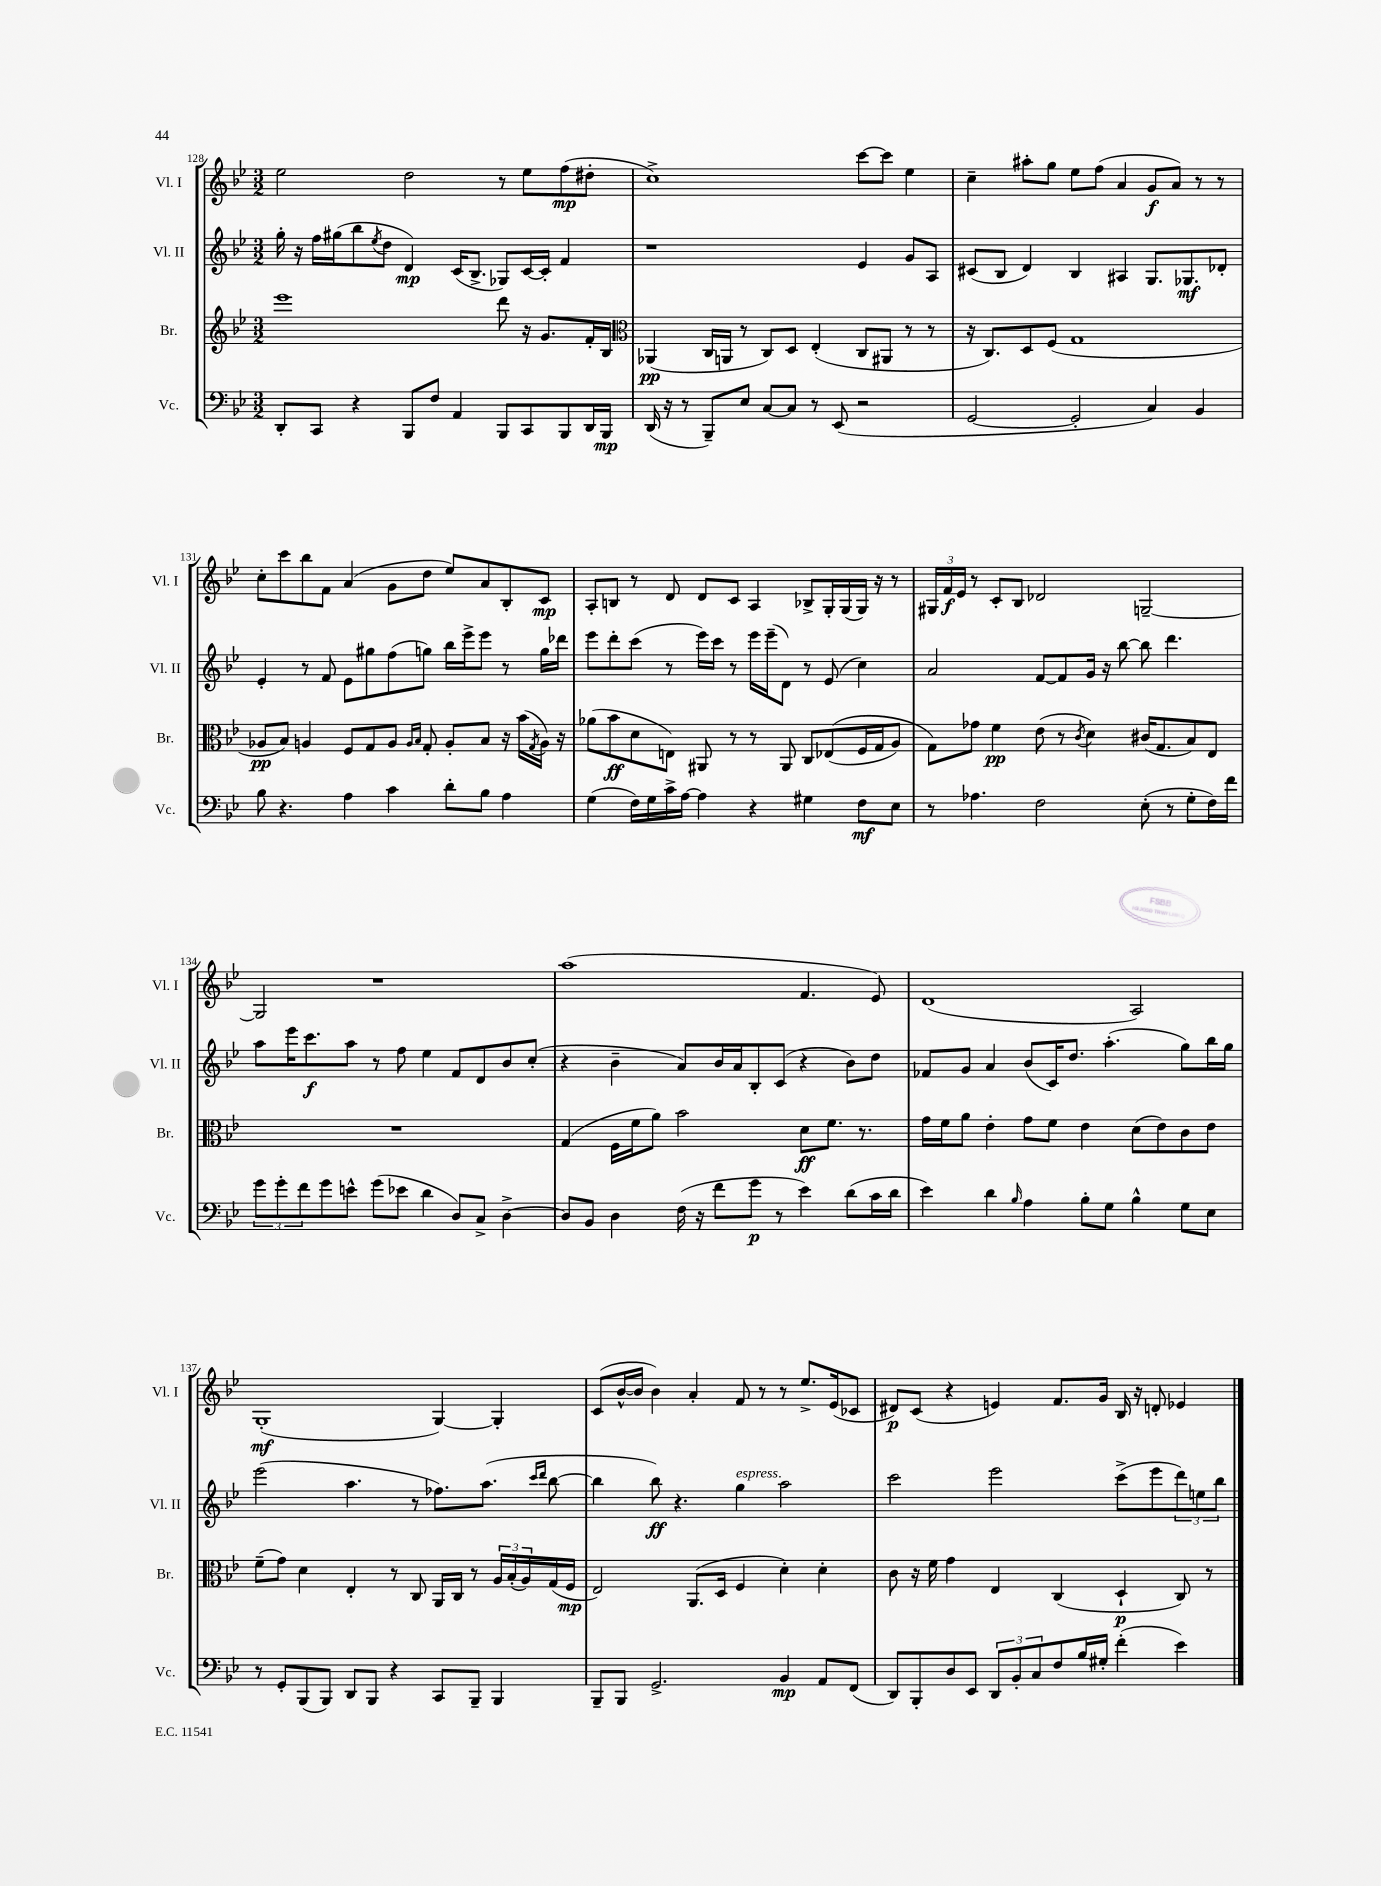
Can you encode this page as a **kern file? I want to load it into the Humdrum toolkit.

**kern	**kern	**kern	**kern
*staff4	*staff3	*staff2	*staff1
*clefF4	*clefG2	*clefG2	*clefG2
*k[b-e-]	*k[b-e-]	*k[b-e-]	*k[b-e-]
*M3/2	*M3/2	*M3/2	*M3/2
8DD'	1eee-	16gg'	2ee-
.	.	16r	.
8CC	.	16ff	.
.	.	(16gg#	.
4r	.	8bb-	.
.	.	8qee-	.
.	.	8dd	.
8BBB-	.	4d)	2dd
8F	.	.	.
4AA	.	(16c	.
.	.	8.B-^	.
8BBB-	8ddd	8G-)	8r
8CC	16r	[16c	8ee-
.	8.g	16c']	.
8BBB-	.	4f	(8ff
16DD	16f'	.	8dd#'
16BBB-	16B-	.	.
=	=	=	=
*	*clefC3	*	*
(16DD	(4AA-	1r	1cc^)
16r	.	.	.
8r	.	.	.
8BBB-~)	16C	.	.
.	16AA	.	.
8E-	8r	.	.
[8C	8C)	.	.
8C]	8D	.	.
8r	(4E-'	.	.
(8EE-	.	.	.
2r	8C	4e-	[8ccc
.	8AA#	.	8ccc]
.	8r	8g	4ee-
.	8r	8A	.
=	=	=	=
[2GG	16r	(8c#	4cc~
.	8.C)	.	.
.	.	8B-	.
.	8D	4d)	8aa#'
.	(8F	.	8gg
2GG']	1G	4B-	8ee-
.	.	.	(8ff
.	.	4A#	4a
4C)	.	8.G	8g
.	.	.	8a)
.	.	8.G-	.
4BB-	.	.	8r
.	.	8d-'	8r
=	=	=	=
8B-	8A-	4e-'	8cc'
4.r	8B-)	.	8ccc
.	4A	8r	8bb-
.	.	8f	8f
4A	8F	8e-	(4a
.	8G	8gg#	.
4c	8A	(8ff	8g
.	16qqA	.	.
.	16qqB-	.	.
.	8G'	8gg)	8dd
8d'	8A'	16bb-	8ee-)
.	.	16eee-^	.
8B-	8B-	8eee-	8a
4A	16r	8r	8B-'
.	(16b-	.	.
.	8qG	.	.
.	16A)	16gg	8c
.	16r	16ddd-	.
=	=	=	=
(4G	(8a-	8eee-	8A'
.	8b-	8ddd'	8B
16F)	8d	(8ccc	8r
16G	.	.	.
16c^	8E)	8r	8d
[16A	.	.	.
4A]	8AA#	16eee-)	8d
.	.	16ccc	.
.	8r	8r	8c
4r	8r	16eee-	4A
.	.	(16eee-~	.
.	8AA#	8d)	.
4G#	8C	8r	8B-^
.	&((8E-	(8e-	16G'
.	.	.	(16G
8F	16F	4cc)	16G)
.	16G	.	16r
8E-	8A)	.	8r
=	=	=	=
8r	8G&)	2a	24G#
.	.	.	24f
.	.	.	24e-
4.A-	8g-	.	8r
.	4f	.	8c'
.	.	.	8B-
2F	(8e-	[8f	2d-
.	8r	8f]	.
.	8qc	.	.
.	4d)	16g	.
.	.	16r	.
.	.	[8bb-	.
(8E-'	(16c#	8bb-]	[2G~
.	8.G	.	.
8r	.	4.ddd	.
8G'	8B-)	.	.
16F)	8E-	.	.
16f	.	.	.
=	=	=	=
12g	1.r	8aa	2G]
12g'	.	.	.
.	.	16eee-	.
12f	.	.	.
.	.	8.ccc	.
8g	.	.	.
8e^^	.	8aa	.
(8g	.	8r	1r
8e-	.	8ff	.
4d	.	4ee-	.
8D)	.	8f	.
8C^	.	8d	.
[4D^	.	8b-	.
.	.	(8cc'	.
=	=	=	=
8D]	(4G	4r	(1aa
8BB-	.	.	.
4D	16F	4b-~	.
.	16f	.	.
.	8a)	.	.
(16F	2b-	8a)	.
16r	.	.	.
8f	.	16b-	.
.	.	16a	.
8g	.	8B-'	.
8r	.	(8c	.
4e-)	8d	4r	4.f
.	8.f	.	.
(8d	.	8b-)	.
.	8.r	.	.
16c	.	8dd	8e-)
16d	.	.	.
=	=	=	=
4e-)	16g	8f-	(1d
.	16f	.	.
.	8a	8g	.
4d	4e-'	4a	.
16qqB-	.	.	.
4A	8g	(8b-	.
.	8f	16c)	.
.	.	8.dd	.
8B-'	4e-	.	.
8G	.	(4.aa'	.
4B-^^	(8d	.	2A)
.	8e-)	.	.
8G	8c	8gg)	.
8E-	8e-	16bb-	.
.	.	16gg	.
=	=	=	=
8r	(8f~	(2eee-	(1G'
8GG'	8g)	.	.
(8BBB-	4d	.	.
8BBB-)	.	.	.
8DD	4E-'	4.aa	.
8BBB-	.	.	.
4r	8r	.	.
.	8C	8r	.
8CC	16AA	8.ff-)	[4G)
.	16C	.	.
8BBB-~	8r	.	.
.	.	(8.aa	.
4BBB-	24A	.	4G']
.	(24B-'	.	.
.	24A)	.	.
.	.	16qqccc	.
.	.	16qqddd	.
.	(16G	[8bb-	.
.	16F	.	.
=	=	=	=
8BBB-~	2E-)	4bb-]	(8c
8BBB-	.	.	[16b-^^
.	.	.	16b-]
2.GG^	.	8bb-)	4b-)
.	.	4.r	.
.	(8.AA	.	4a'
.	16D	.	.
.	4F	4gg	8f
.	.	.	8r
4BB-	4d')	2aa	8r
.	.	.	8.ee-^
8AA	4d'	.	.
.	.	.	(16e-
(8FF	.	.	8c-
=	=	=	=
8DD)	8c	2ccc	8d#)
8BBB-'	16r	.	(8c
.	16f	.	.
8D	4g	.	4r
8EE-	.	.	.
12DD	4E-	2eee-	4e)
12BB-'	.	.	.
12C	.	.	.
8F	(4C	.	8.f
16B-	.	.	.
16G#'	.	.	16g
(4f'	4D`	(8ccc^	16B-
.	.	.	16r
.	.	8eee-	8d'
4e-)	8C)	12ddd)	4e-
.	.	12ee	.
.	8r	.	.
.	.	12bb-	.
==	==	==	==
*-	*-	*-	*-
